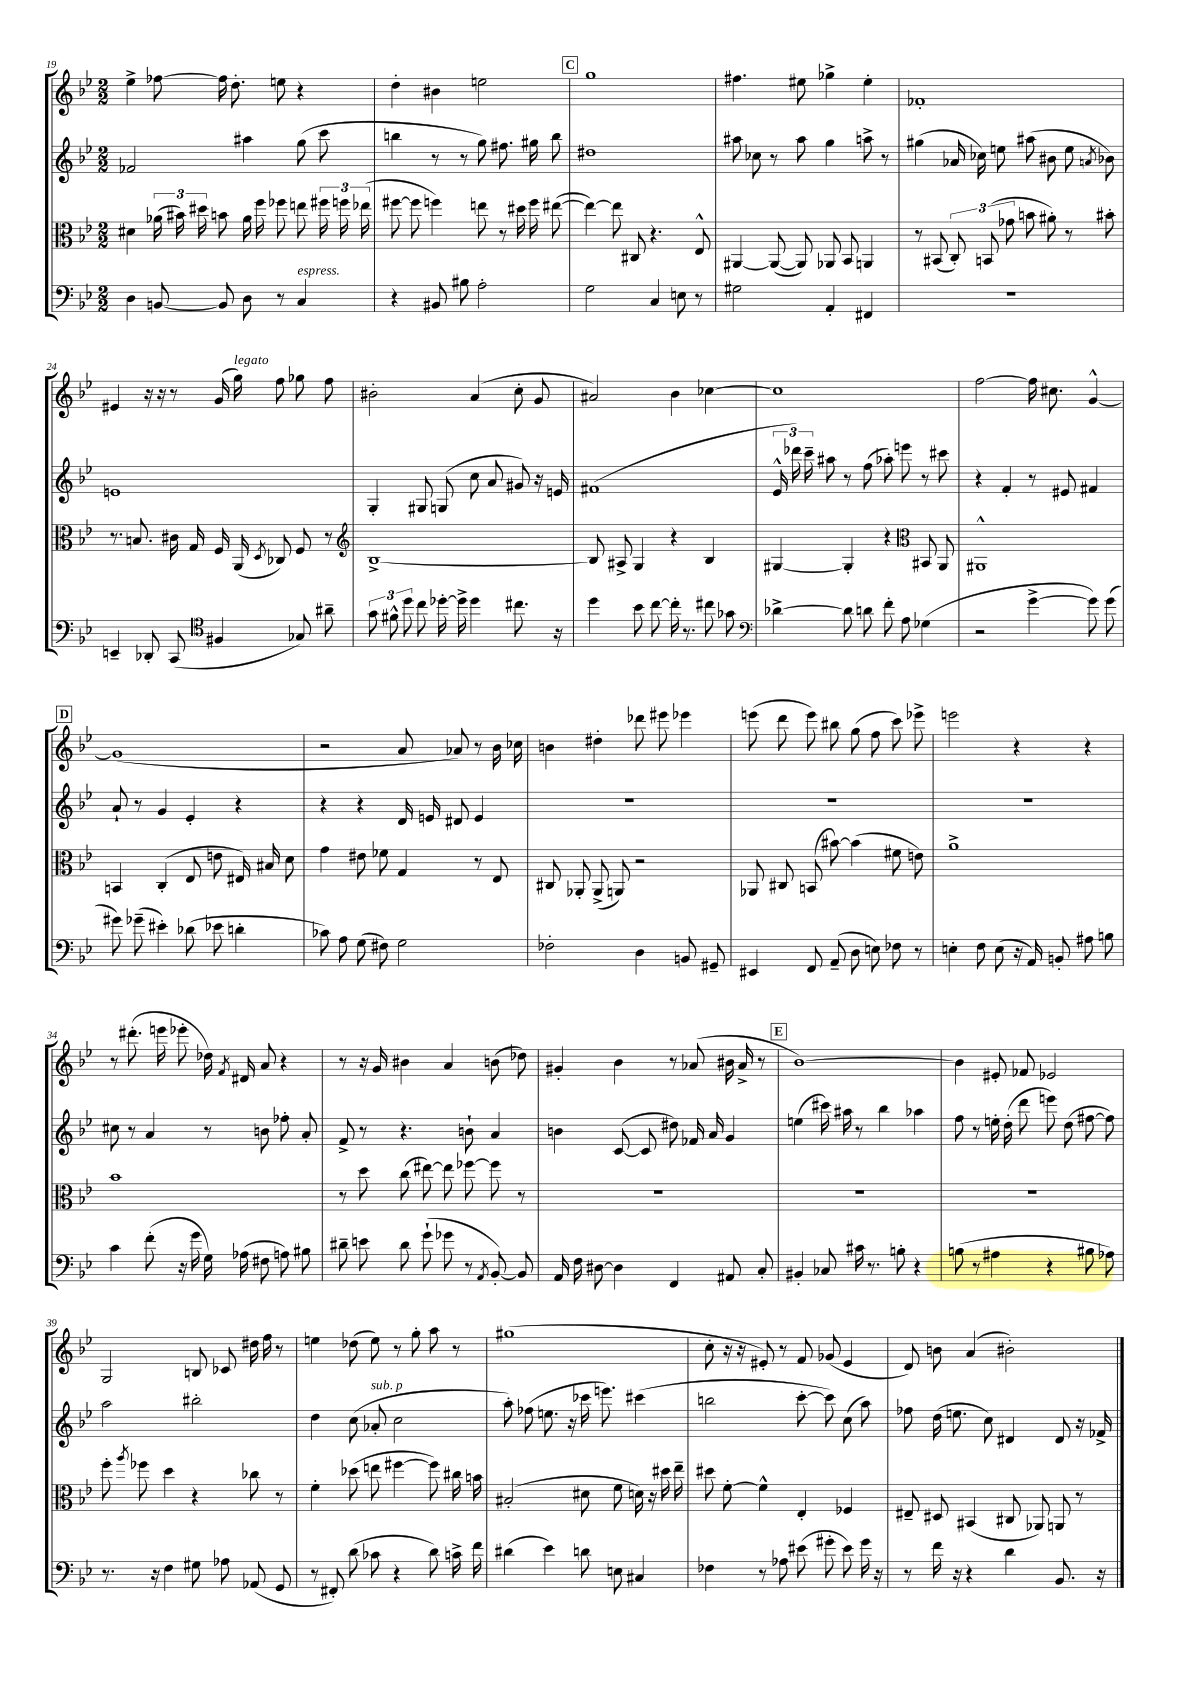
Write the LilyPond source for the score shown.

<<
\new StaffGroup <<
\new Staff = "s0" {
    \clef treble \key bes \major \numericTimeSignature \time 2/2
    \autoBeamOff ees''4-> fes''8~ fes''16 d''8.-. e''8 r4 |
    d''4-. bis'4 e''2 |
    \mark \markup { \box "C" } g''1 |
    fis''4. eis''8 ges''4-> eis''4-. |
    fes'1-. |
    eis'4 r16 r16 r8 g'16( g''16^\markup { \italic "legato" }) f''8 ges''8 f''8 |
    bis'2-. a'4( c''8-. g'8 |
    ais'2) bes'4 ces''4~ |
    ces''1 |
    f''2~ f''16 cis''8. g'4~-^ |
    \mark \markup { \box "D" } g'1( |
    r2 a'8 aes'8) r8 bes'16 ces''16 |
    b'4 dis''4-. des'''8 eis'''8 ees'''4 |
    e'''8( d'''8 e'''8) bis''8 g''8( f''8 c'''8) ees'''8-> |
    e'''2 r4 r4 |
    r8 dis'''8.-.( e'''16 ees'''8-. des''16) \acciaccatura { f'8 } dis'16 a'8 r4 |
    r8 r16 g'16 bis'4 a'4 b'8( des''8) |
    gis'4-. bes'4 r8 aes'8( bis'16 aes'16-> r8 |
    \mark \markup { \box "E" } bes'1~) |
    bes'4 eis'8-. fes'8 ees'2 |
    g2 b8 ces'8 dis''16 f''16 r8 |
    e''4 des''8( e''8) r8 g''8-. a''8 r8 |
    gis''1( |
    c''8-. r16 r16 eis'8-.) r8 f'8 ges'8( eis'4 |
    d'8) b'8 a'4( bis'2-.) \bar "|." |
}
\new Staff = "s1" {
    \clef treble \key bes \major \numericTimeSignature \time 2/2
    \autoBeamOff fes'2 ais''4 g''8( c'''8 |
    b''4 r8 r8 g''8) fis''8. gis''16 b''8 |
    \mark \markup { \box "C" } dis''1 |
    ais''8 ces''8 r8 ais''8 g''4 a''8-> r8 |
    gis''4( aes'16 ces''16) e''8 ais''8( bis'8 e''8 \acciaccatura { a'8 } bes'8) |
    e'1 |
    g4-. gis8 g8( c''8 a'8 gis'8) r16 e'16 |
    fis'1( |
    \tuplet 3/2 { ees'16-^ des'''16) c'''16-- } ais''8 r8 f''8( aes''8-.) e'''8 r8 cis'''8 |
    r4 f'4-. r8 eis'8 fis'4 |
    \mark \markup { \box "D" } a'8-! r8 g'4 ees'4-. r4 |
    r4 r4 d'16 e'16 dis'8 e'4 |
    R1 |
    R1 |
    R1 |
    cis''8 r8 a'4 r8 b'8 fes''8-. a'8-. |
    f'8-> r8 r4. b'8-! a'4 |
    b'4 c'8~( c'8 dis''8) fes'16 a'16 g'4 |
    \mark \markup { \box "E" } e''4( cis'''16) ais''16 r8 bes''4 aes''4 |
    f''8 r8 e''16-. d''16-.( d'''8 e'''8) d''8( fis''8~ fis''8) |
    a''2 bis''2-. |
    d''4 c''8( aes'8-.^\markup { \italic "sub. p" } c''2 |
    a''8-.) fes''8( e''8. r16 ces'''16 e'''8.) cis'''4( |
    b''2 c'''8~-. c'''8) c''8( a''8) |
    fes''8 d''16( e''8. c''8) dis'4 dis'8 r16 fes'16-> \bar "|." |
}
\new Staff = "s2" {
    \clef alto \key bes \major \numericTimeSignature \time 2/2
    \autoBeamOff dis'4 \tuplet 3/2 { aes'16( bis'16) dis''16 } b'8 aes'16 f''16 fes''8 e''8 \tuplet 3/2 { fis''16 f''16 ees''16( } |
    fis''8~ fis''8 f''4) e''8 r8 dis''16 f''16 eis''8~( |
    \mark \markup { \box "C" } eis''4~) eis''8 cis8 r4. ees8-^ |
    ais,4~ ais,8~( ais,8) aes,8 bes,8 a,4 |
    r8 bis,8( \tuplet 3/2 { c8-.) b,8( ges'8 } b'8 ais'8-.) r8 bis'8-. |
    r8. b8. cis'16 g16 f16 a,16( \acciaccatura { d8 } ces8) f8 r8 |
    \clef treble bes1~-> |
    bes8 ais8-> g4 r4 bes4 |
    gis4~ gis4-. r4 \clef alto bis,8 a,8 |
    ais,1-^ |
    \mark \markup { \box "D" } b,4 c4-.( ees8 e'8 eis16) bis16 d'8 |
    g'4 eis'8 fes'8 g4 r8 ees8 |
    cis8 aes,8-. aes,8->( a,8) r2 |
    aes,8 cis8 b,8( bis'8~) bis'4( fis'8 e'8) |
    a'1-> |
    bes'1 |
    r8 d''8 c''8( eis''8~) eis''8 fes''8~ fes''8 r8 |
    R1 |
    \mark \markup { \box "E" } R1 |
    R1 |
    f''8-. \acciaccatura { a''8 } fes''8 d''4 r4 ces''8 r8 |
    f'4-. des''8( e''8 fis''4~ fis''8) cis''16 b'16 |
    bis2-.( dis'8 f'8 d'16) r16 dis''16 ees''16-- |
    dis''8 f'8~-. f'4-^ ees4-. fes4 |
    eis8-- dis8 bis,4( cis8 aes,8) a,8 r8 \bar "|." |
}
\new Staff = "s3" {
    \clef bass \key bes \major \numericTimeSignature \time 2/2
    \autoBeamOff d4 b,8~ b,8 d8 r8 c4^\markup { \italic "espress." } |
    r4 bis,8 bis8 a2-. |
    \mark \markup { \box "C" } g2 c4 e8 r8 |
    gis2 a,4-. fis,4 |
    r1 |
    e,4-- des,8-. c,8( \clef tenor fis4 ges8) ais'8-- |
    \tuplet 3/2 { g'8 fis'8-^ d''8 } c''8 des''16~-. des''16-> des''4 cis''8. r16 |
    d''4 bes'8 c''8~ c''16-. r8. cis''8 ges'8 |
    \clef bass des'4~-> des'8 d'8 f'8-. a8 ges4( |
    r2 g'4~-> g'8) g'8( |
    \mark \markup { \box "D" } gis'8) ges'8--( eis'4-.) des'8( ees'8 d'4-. |
    ces'8) a8 g8( fis8) g2 |
    fes2-. d4 b,8 gis,8-- |
    eis,4 f,8 a,8--( d8 e8) fes8 r8 |
    e4-. f8 e8( r16 a,16) b,8-. ais8 b8 |
    c'4 f'8-.( r16 g'16 g16) aes16( fis8 a8) bis8 |
    dis'8-- e'8 dis'8 g'8-!( ges'8 r8 \acciaccatura { a,8 } bes,8~-.) bes,8 |
    a,16 f16 dis8~ dis4 f,4 ais,8 c8-. |
    \mark \markup { \box "E" } bis,4-. ces8 cis'16 r8. b8-. r4 |
    b8( r8 ais4 r4 bis8 aes8) |
    r8. r16 f4 gis8 aes8 aes,8( g,8 |
    r8 fis,8-.) d'8( ces'8 r4 d'8) c'16-> f'16 |
    dis'4( ees'4) d'8 e8 cis4 |
    fes4 r8 aes8 eis'8( gis'8-. eis'8) gis'16 r16 |
    r8 f'16 r16 r4 d'4 bes,8. r16 \bar "|." |
}
>>
>>
\layout { \context { \Score currentBarNumber = #19 } }
